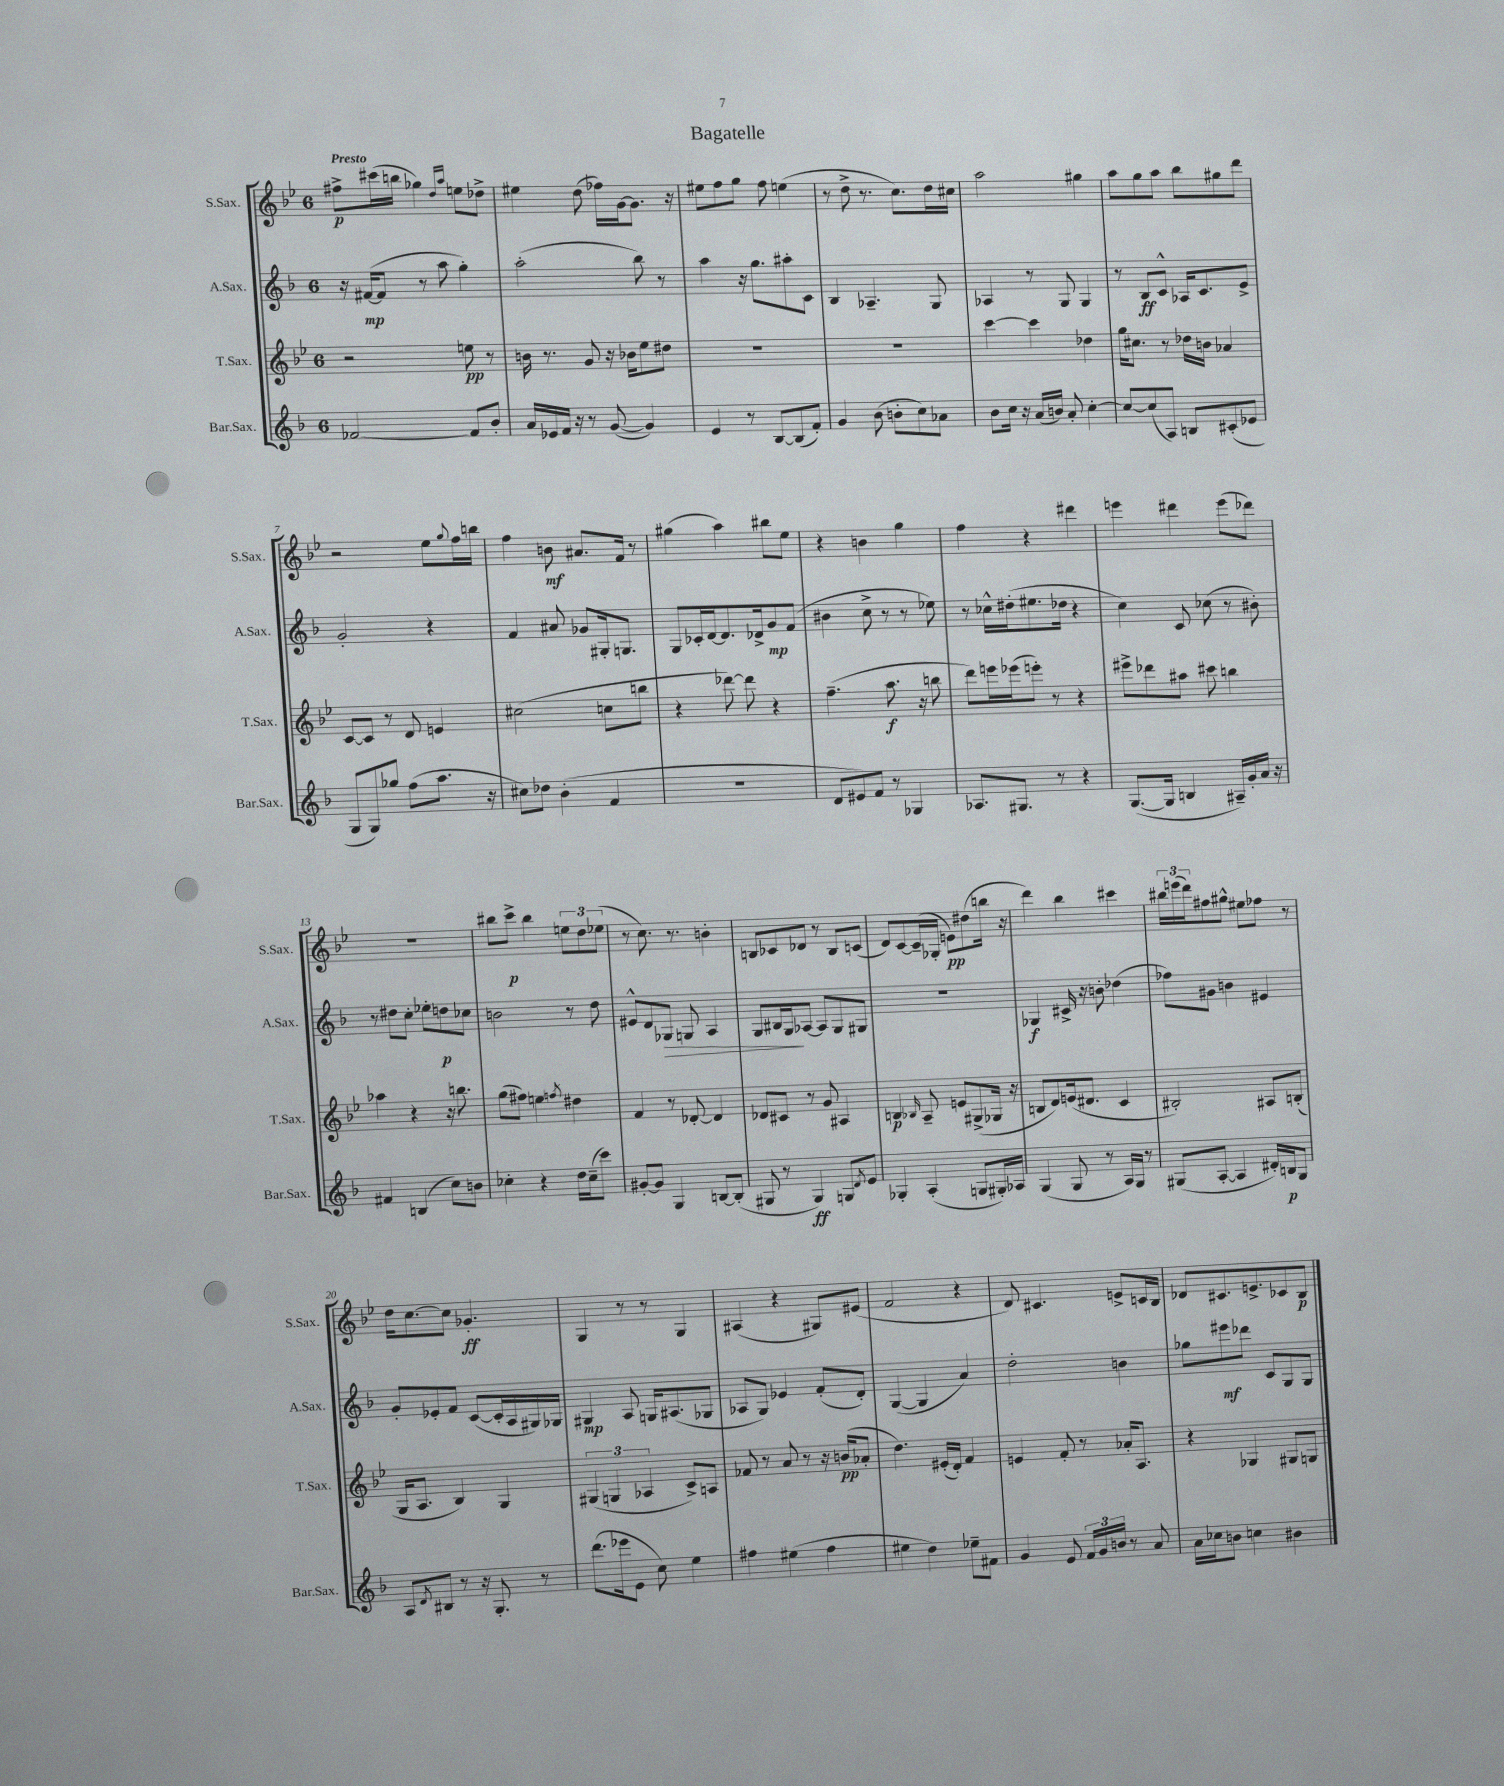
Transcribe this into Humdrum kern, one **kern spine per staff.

**kern	**kern	**kern	**kern
*staff4	*staff3	*staff2	*staff1
*clefG2	*clefG2	*clefG2	*clefG2
*k[b-]	*k[b-e-]	*k[b-]	*k[b-e-]
*M6/8	*M6/8	*M6/8	*M6/8
[2f-	2r	16r	8ff#^
.	.	([16f#	.
.	.	8f#]	(16ccc#
.	.	.	16bb
.	.	8r	4gg-)
.	.	8aa	.
.	.	.	16qqdd
.	.	.	16qqaa
8f-]	8ee	4gg')	8ee
8b-'	8r	.	8dd-^
=	=	=	=
16a	16b	(2aa'	4ee#
16e-	8.r	.	.
16f	.	.	.
16r	.	.	.
8r	8g	.	(8dd
([8g	16r	.	16ff-)
.	16b-	.	[16g
4g])	8ee-	8bb-)	8.g]
.	8dd#	8r	.
.	.	.	16r
=	=	=	=
4e	2.r	4aa	8ee#
.	.	.	8ff
8r	.	16r	8gg
.	.	8.gg	.
[8B-	.	.	8ff
(8B-]	.	8aa#'	(4ee
8f')	.	8c	.
=	=	=	=
4g	2.r	4B-	8r
.	.	.	8dd^
(8b-	.	4.A-~	8.r
8b'	.	.	.
.	.	.	8.cc)
8cc)	.	.	.
8a-	.	8G	16dd
.	.	.	16cc#
=	=	=	=
8b-	[4ccc	4A-	2aa
16cc	.	.	.
16r	.	.	.
(16a	4ccc]	8r	.
16b)	.	.	.
8a'	.	8G	.
[4cc'	4dd-	4G	4gg#
=	=	=	=
8cc_	16gg	8r	8aa
.	8.cc#	.	.
(8cc]	.	8B-	8gg
8A)	8r	8c^^	8aa
8B	16dd-	16A-	8bb-
.	16b	8.c	.
(8c#'	4a-	.	8gg#
8e-	.	8e^	8ddd
=	=	=	=
8G	[8c	2g'	2r
8G)	8c]	.	.
8gg-	8r	.	.
(8ff	8d	.	.
8.aa	4e	4r	8ee-
.	.	.	8qqgg
.	.	.	16ff
16r	.	.	16bb
=	=	=	=
8cc#)	(2cc#	4f	4ff
8dd-	.	.	.
(4b-'	.	8a#	8b
.	.	8g-	8.a#
4f	8cc	16G#'	.
.	.	8.G	16f
.	8bb	.	8r
=	=	=	=
2.r	4r	8G	(4gg#
.	.	16c-'	.
.	.	[16d	.
.	[8ddd-)	8.d]	4aa)
.	8ddd-]	.	.
.	.	16d-^	.
.	4r	8g	8bb#
.	.	(8f	8ee-
=	=	=	=
8d	(4.ff~	4b#	4r
8e#)	.	.	.
8f	.	8cc^	4b
8r	8.aa	8r	.
4G-	.	8r	4gg
.	16r	.	.
.	8bb	8ee-)	.
=	=	=	=
8.A-	8ddd)	8r	4ff
.	16eee	16cc-^^	.
8.G#	(16eee-	(16dd#'	.
.	8eee')	8.ee#	4r
8r	8r	.	.
.	.	16dd-	.
4r	4r	4r	4ddd#
=	=	=	=
([8.G	8eee#^	4cc)	4eee
.	8ddd-	.	.
16G]	.	.	.
4B	8aa#	8c	4ddd#
.	8ccc#	(8cc-	.
16A#~)	4bb	8r	(8eee
16g'	.	.	.
16a	.	8b#')	8ddd-)
16r	.	.	.
=	=	=	=
4f#	4aa-	8r	2.r
.	.	8dd#	.
(4B	4r	8cc'	.
.	.	8ee-'	.
8cc)	16r	8dd	.
.	8.bb	.	.
8b	.	8cc-	.
=	=	=	=
4cc-'	(8gg	2b	8bb#
.	8ff#)	.	8ccc^
4r	4ee	.	4bb#
.	8qff	.	.
16dd	4dd#	8r	12ee
(16cc-~	.	.	.
.	.	.	12dd
8ccc)	.	8dd	.
.	.	.	(12ee-
=	=	=	=
[8g#'	4f	8e#^^	8r
8g#]	.	8d	8.cc)
4G	8r	8G-	.
.	.	.	8.r
.	[8d-'	8G	.
[8B	4d-]	4A	4b'
(8B']	.	.	.
=	=	=	=
8G#	8d-	8G	8B
8r	8c#	16B#	8c-
.	.	16G	.
4G#)	8r	[8A-	8d-
.	8g	8A-]	8r
8G	4A#	8G	8B
8qd	.	.	.
8e	.	8G#	(8c
=	=	=	=
4G-'	4B	2.r	8d)
.	.	.	[8c
.	16qqB-	.	.
(4A'	8A~	.	(16c~]
.	.	.	16G-'
.	8e	.	8e)
8G	(8G#^	.	(8dd#
16G#')	16G-	.	16bb
16A-	16r	.	16r
=	=	=	=
(4G	8B	4G-	4ddd)
.	8d)	.	.
8G	(16e	16c#^	4bb-
.	8.d#	16r	.
8r	.	8b'	.
16A)	4c	(4dd-	4ccc#
16G	.	.	.
8r	.	.	.
=	=	=	=
(8G#	2B#')	8ff-)	24bb#
.	.	.	(24eee
.	.	.	24ddd)
[8A'	.	8g#	8ff#
4A]	.	4b	8gg#^^
.	.	.	8ee#
16d#')	8A#	4e#	8ff-
16B	.	.	.
8G#	(8B'	.	8r
=	=	=	=
8A	16G	8g'	16dd
.	8.A	.	[8.cc
8qd	.	.	.
8B#	.	8e-'	.
8r	4B-)	8f	8cc]
16r	.	([8c	4.g-'
8.G'	.	.	.
.	4G	16c']	.
.	.	16A	.
8r	.	16G#)	.
.	.	16G-	.
=	=	=	=
(8.ddd	(6G#	4G#	4G
.	6G	.	.
16eee-	.	.	.
8e	.	8A	8r
.	6A-	.	.
8cc)	.	16G	8r
.	.	(8.A#	.
4ee	8c^)	.	4G
.	8A	8G-	.
=	=	=	=
4ff#	8f-	8A-	(4A#
.	8r	8G)	.
(4ee#	8a	4e-	4r
.	8r	.	.
4ff#	16r	(8f'	8G#)
.	(16b	.	.
.	8a-'	8d')	(8e#
=	=	=	=
4ee#	4.dd)	([4G	2f
4dd)	.	4G]	.
.	(16e#'	.	.
.	16d')	.	.
8ee-~	4f	4a)	4r
8f#	.	.	.
=	=	=	=
4g	4e	2dd'	8d)
.	.	.	4.c#
8e	8f'	.	.
24f	8r	.	.
24g	.	.	.
24b	.	.	.
8r	16a-'	4b	8e^
.	8.A	.	.
8a	.	.	16c
.	.	.	16B-
=	=	=	=
16a	4r	8gg-	8d-
16cc-	.	.	.
8b	.	8eee#	8.c#
4cc	4G-	8ddd-	.
.	.	.	8.e^
.	.	8c	.
4b#	8G#	8G	8c-
.	8G	8G	8B-
==	==	==	==
*-	*-	*-	*-
